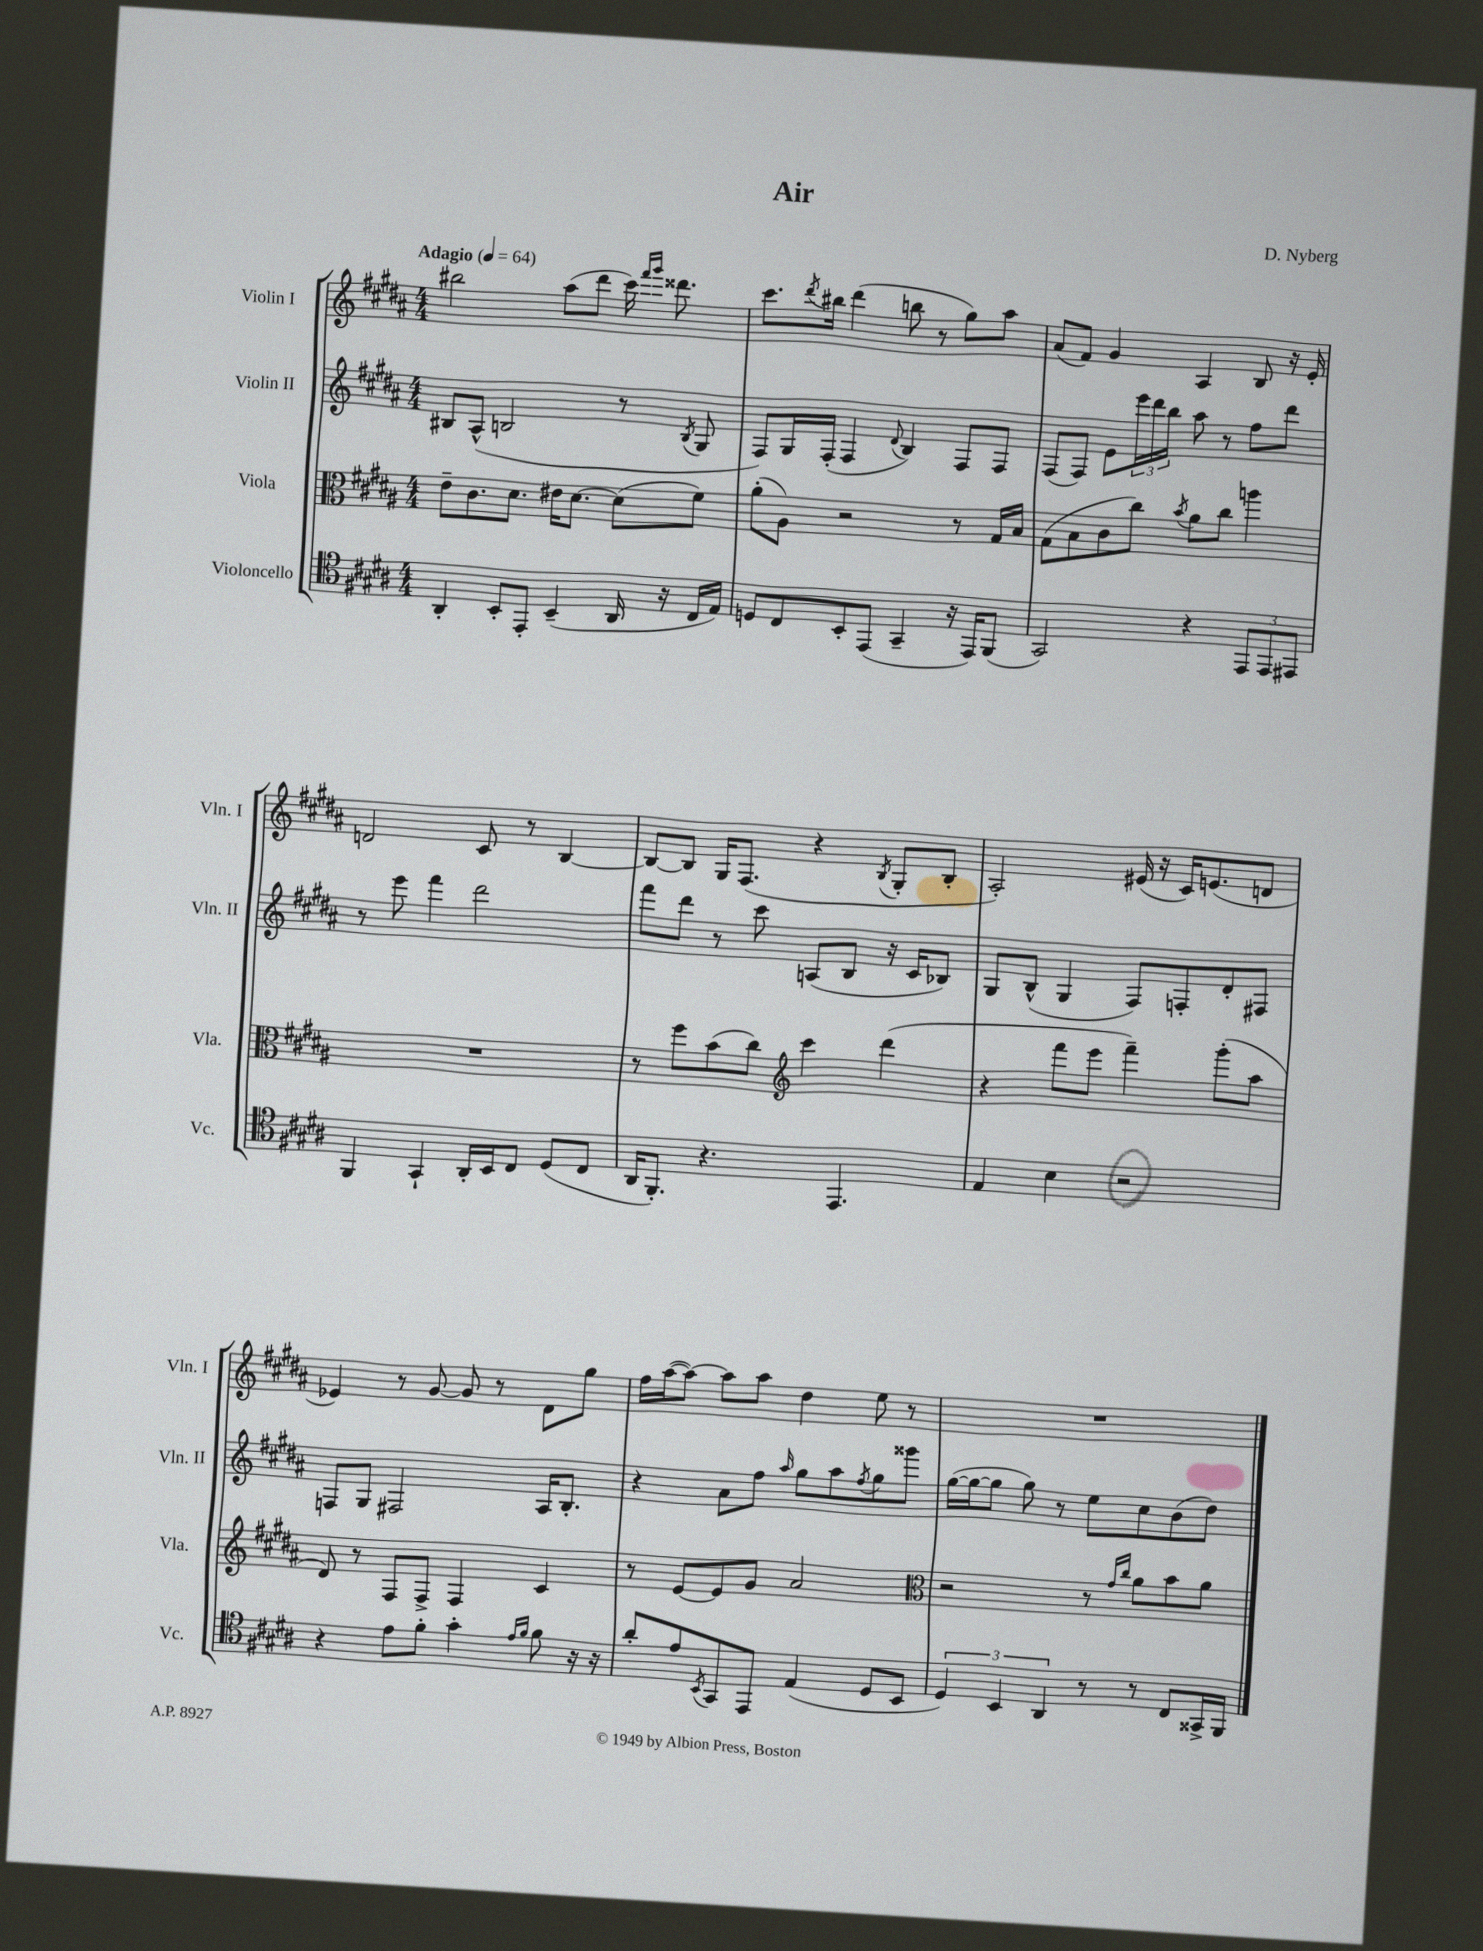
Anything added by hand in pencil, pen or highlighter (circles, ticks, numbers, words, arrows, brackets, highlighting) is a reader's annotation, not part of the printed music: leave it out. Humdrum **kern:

**kern	**kern	**kern	**kern
*staff4	*staff3	*staff2	*staff1
*clefC4	*clefC3	*clefG2	*clefG2
*k[f#c#g#d#a#]	*k[f#c#g#d#a#]	*k[f#c#g#d#a#]	*k[f#c#g#d#a#]
*M4/4	*M4/4	*M4/4	*M4/4
*MM64	*MM64	*MM64	*MM64
4AA#'	8e~	8B#	2bb#
.	8.c#	(8A#^^	.
8BB'	.	2B	.
.	8.d#	.	.
8EE'	.	.	.
(4BB~	16e#	.	(8aa#
.	[8.d#	.	.
.	.	.	8ddd#
16AA#	(8d#]	8r	16ccc#)
.	.	.	16qqfff#
.	.	.	16qqggg#
16r	.	.	8.ddd##
.	.	8qB	.
16C#	8f#)	8G#	.
16E)	.	.	.
=	=	=	=
8D	(8a#'	8F#)	8.ccc#
8C#	8A#)	16G#	.
.	.	.	8qddd#
.	.	(16F#'	16bb#
8BB'	2r	4F#	(4ddd#
(8EE	.	.	.
.	.	8qqd#	.
4GG#~	.	4B)	8bb
.	.	.	8r
16r	8r	8F#	8gg#)
16EE)	.	.	.
(8FF#	16G#	8F#	8aa#
.	16B	.	.
=	=	=	=
2GG#)	(8G#	(8F#	(8a#
.	8B	8F#)	8f#)
.	8c#	8e	4g#
.	8cc#)	24eee	.
.	.	24ddd#	.
.	.	24bb	.
.	8qb	.	.
4r	8a#	8aa#	4A#
.	8cc#	8r	.
12EE	4aa	8ff#	8B
12EE	.	.	.
.	.	8ddd#	16r
12EE#	.	.	.
.	.	.	16e'
=	=	=	=
4FF#	1r	8r	2d
.	.	8eee	.
4GG#`	.	4fff#	.
16AA#'	.	2ddd#	8c#
16BB	.	.	.
8C#	.	.	8r
(8D#	.	.	[4B
8C#	.	.	.
=	=	=	=
16AA#	8r	8fff#	8B_
8.FF#')	.	.	.
.	8ff#	8ddd#	8B]
4.r	(8b	8r	16G#
.	.	.	(8.F#
.	8cc#)	8ccc#	.
*	*clefG2	*	*
.	4ccc#	(8A	4r
4.EE	.	8B	.
.	.	.	8qB
.	(4ddd#	16r	8G#'
.	.	16c#	.
.	.	8B-)	8B'
=	=	=	=
4E	4r	8G#	2A#')
.	.	(8B^^	.
4B	8fff#	4G#	.
.	8eee	.	.
2r	4fff#~)	8F#)	(16e#
.	.	.	16r
.	.	8F'	16c#)
.	.	.	(8.e
.	(8ggg#'	8d#'	.
.	8aa#	8F#	8d
=	=	=	=
4r	8d#)	8F	4e-)
.	8r	8G#	.
8e	8F#	2F#	8r
8f#'	8F#^	.	[8g#
4g#'	4F#	.	8g#]
.	.	.	8r
16qqe	.	.	.
16qqf#	.	.	.
8f#	4c#	16A#	8d#
.	.	8.B'	.
16r	.	.	8gg#
16r	.	.	.
=	=	=	=
8a#'	8r	4r	16ff#
.	.	.	([16aa#
8e	[8e	.	8aa#_)
8qBB	.	.	.
8GG#	8e]	8a#	8aa#]
8EE	8g#	8ff#	8aa#
.	.	16qqaa#	.
(4E	2a#	8gg#	4dd#
.	.	8aa#	.
.	.	8qff#	.
8D#	.	8gg#	8ee
8BB	.	8ggg##	8r
=	=	=	=
*	*clefC3	*	*
6D#)	2r	([16gg#	1r
.	.	16gg#_	.
.	.	8gg#]	.
6BB	.	.	.
.	.	8gg#)	.
6AA#	.	.	.
.	.	8r	.
8r	8r	8ee	.
.	16qqg#	.	.
.	16qqcc#	.	.
8r	8a#	8cc#	.
8C#	8b	(8b	.
16GG##^	8a#	8dd#)	.
16FF#	.	.	.
==	==	==	==
*-	*-	*-	*-
